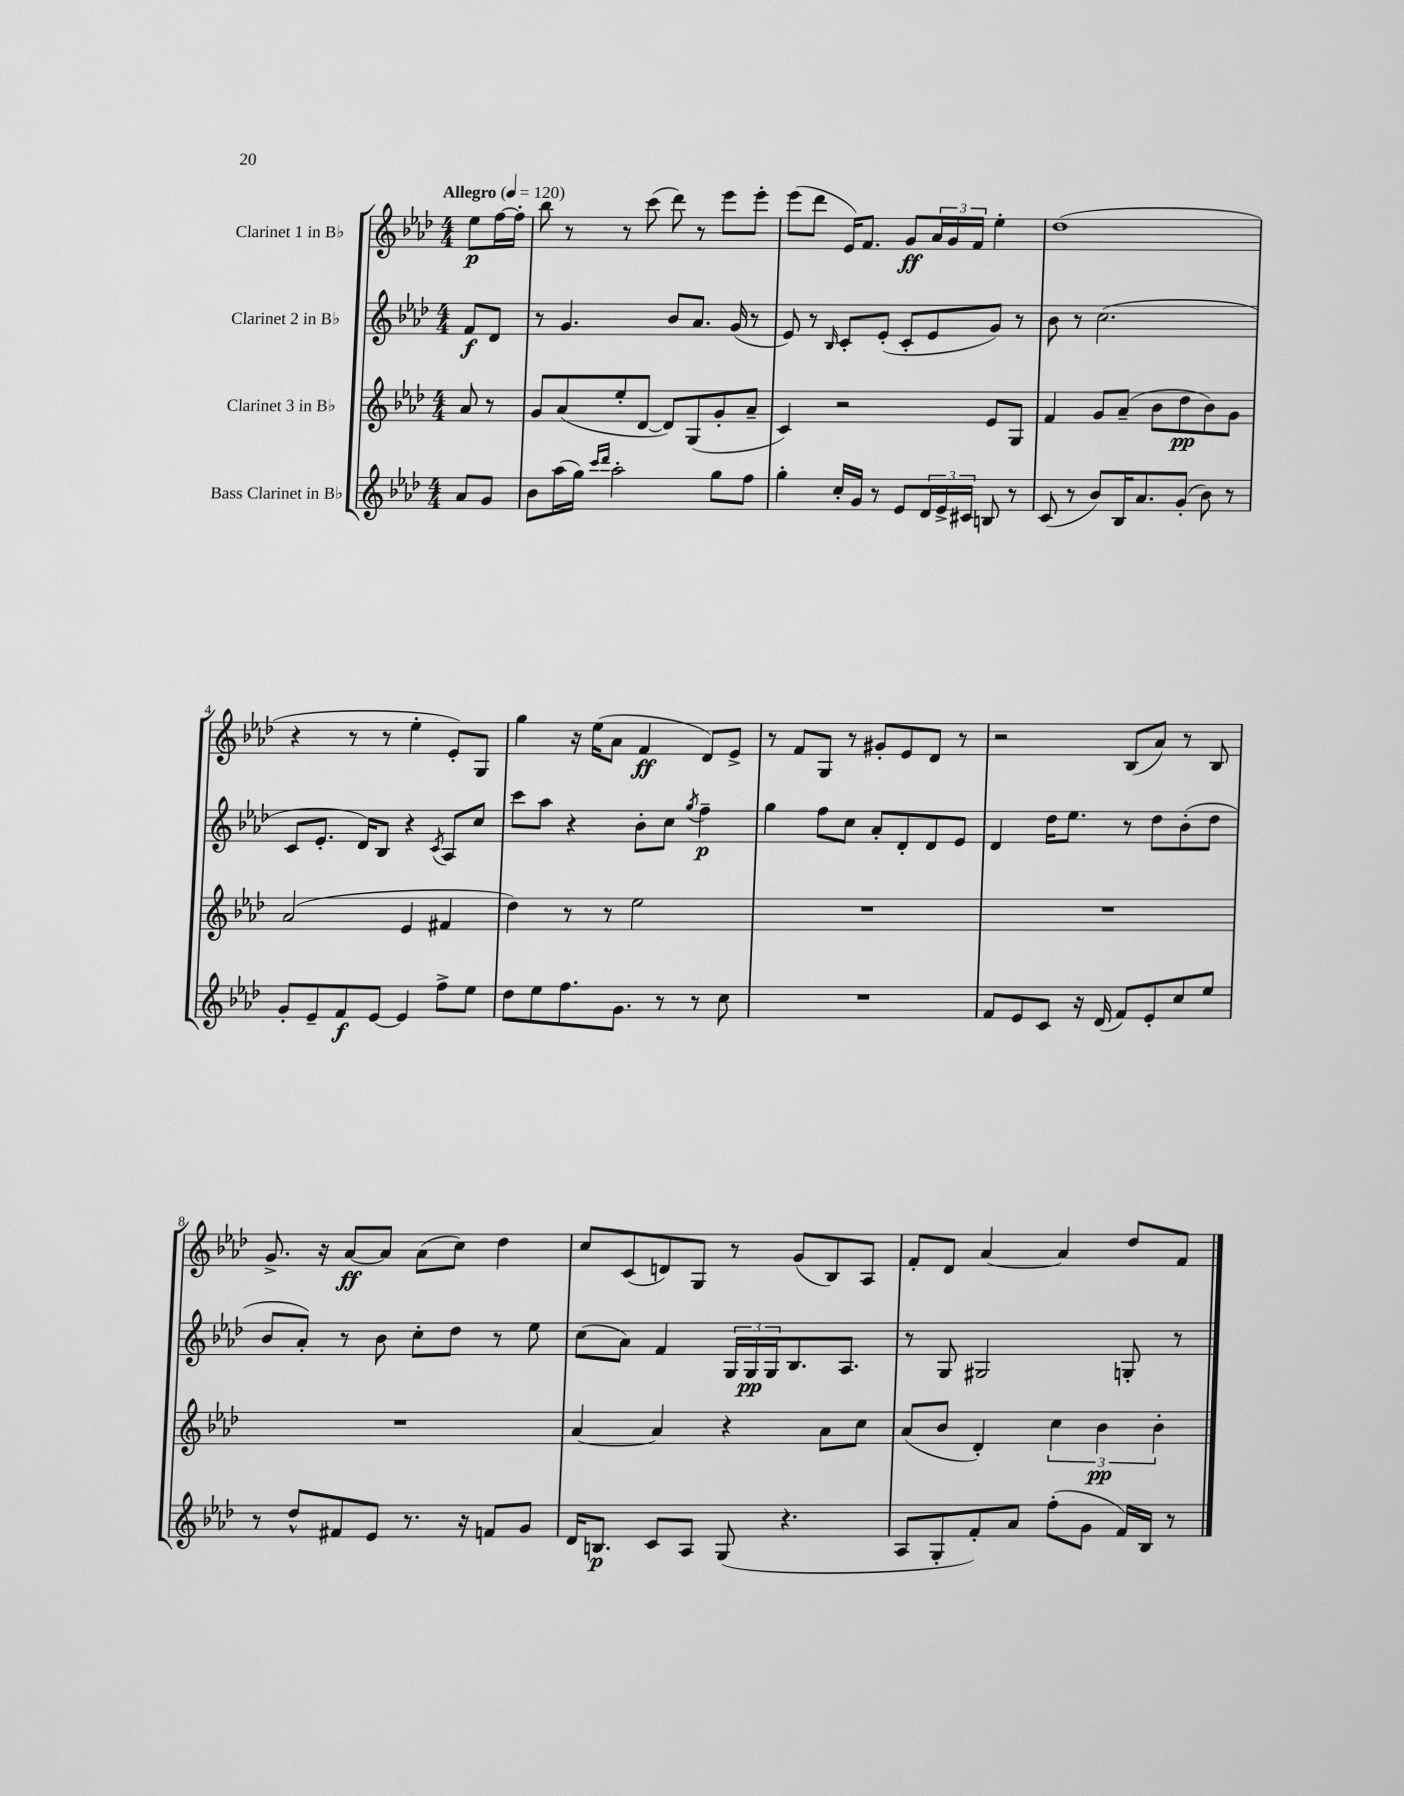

**kern	**dynam	**kern	**dynam	**kern	**dynam	**kern	**dynam
*part4	*part4	*part3	*part3	*part2	*part2	*part1	*part1
*staff4	*staff4	*staff3	*staff3	*staff2	*staff2	*staff1	*staff1
*I"Bass Clarinet in B♭	*	*I"Clarinet 3 in B♭	*	*I"Clarinet 2 in B♭	*	*I"Clarinet 1 in B♭	*
*clefG2	*	*clefG2	*	*clefG2	*	*clefG2	*
*k[b-e-a-d-]	*	*k[b-e-a-d-]	*	*k[b-e-a-d-]	*	*k[b-e-a-d-]	*
*M4/4	*	*M4/4	*	*M4/4	*	*M4/4	*
*MM120	*	*MM120	*	*MM120	*	*MM120	*
=	=	=	=	=	=	=	=
!	!	!	!	!	!	!LO:TX:a:B:t=Allegro	!
8a-/L	.	8a-/	.	8f/L	f	8ee-\L	p
8g/J	.	8r	.	8d-/J	.	[16ff\L	.
.	.	.	.	.	.	16ff'\JJ]	.
=1	=1	=1	=1	=1	=1	=1	=1
8b-\L	.	8g/L	.	8r	.	8bb-\	.
(16aa-\L	.	(8a-/	.	4.g/	.	8r	.
16gg\JJ)	.	.	.	.	.	.	.
16qqccc/LL	.	.	.	.	.	.	.
16qqddd-/JJ	.	.	.	.	.	.	.
2aa-'\	.	8ee-'/	.	.	.	8r	.
.	.	[8d-/J	.	.	.	(8ccc\	.
.	.	8d-/L])	.	8b-/L	.	8ddd-\)	.
.	.	(8G/	.	8.a-/J	.	8r	.
8gg\L	.	8g'/	.	.	.	8eee-\L	.
.	.	.	.	(16g/	.	.	.
8ff\J	.	8a-~/J	.	8r	.	8eee-'\J	.
=2	=2	=2	=2	=2	=2	=2	=2
4gg'\	.	4c/)	.	8e-/)	.	(8eee-\L	.
.	.	.	.	8r	.	8ddd-\J	.
.	.	.	.	16qqB-/	.	.	.
16cc'/LL	.	2r	.	8c'/L	.	16e-/KL)	.
16g/JJ	.	.	.	.	.	8.f/J	.
8r	.	.	.	(8e-'/J	.	.	.
8e-/L	.	.	.	8c'/L	.	8g/L	ff
24d-/L	.	.	.	8e-/	.	24a-/L	.
24e-^/	.	.	.	.	.	24g/	.
24c#X/JJ	.	.	.	.	.	24f/JJ	.
8Bn/	.	8e-/L	.	8g/J)	.	4ee-'\	.
8r	.	8G/J	.	8r	.	.	.
=3	=3	=3	=3	=3	=3	=3	=3
(8c/	.	4f/	.	8b-\	.	(1dd-	.
8r	.	.	.	8r	.	.	.
8b-/L)	.	8g/L	.	(2.cc\	.	.	.
16B-/K	.	(8a-~/J	.	.	.	.	.
8.a-/	.	.	.	.	.	.	.
.	.	8b-\L	.	.	.	.	.
(8g'/J	.	8dd-\	pp	.	.	.	.
8b-\)	.	8b-\)	.	.	.	.	.
8r	.	8g\J	.	.	.	.	.
!!LO:LB:g=z
=4	=4	=4	=4	=4	=4	=4	=4
8g'/L	.	(2a-/	.	8c/L	.	4r	.
8e-~/	.	.	.	8.e-'/J	.	.	.
8f/	f	.	.	.	.	8r	.
.	.	.	.	16d-/KL)	.	.	.
[8e-/J	.	.	.	8B-/J	.	8r	.
4e-/]	.	4e-/	.	4r	.	4ee-'\	.
.	.	.	.	8qc/	.	.	.
8ff^\L	.	4f#X/	.	8A-/L	.	8e-'/L)	.
8ee-\J	.	.	.	8cc/J	.	8G/J	.
=5	=5	=5	=5	=5	=5	=5	=5
8dd-\L	.	4dd-\)	.	8ccc\L	.	4gg\	.
8ee-\	.	.	.	8aa-\J	.	.	.
8.ff\	.	8r	.	4r	.	16r	.
.	.	.	.	.	.	(16ee-\KL	.
.	.	8r	.	.	.	8a-\J	.
8.g\J	.	.	.	.	.	.	.
.	.	2ee-\	.	8b-'\L	.	4f/	ff
8r	.	.	.	8cc\J	.	.	.
.	.	.	.	8qgg/	.	.	.
8r	.	.	.	4ff~\	p	8d-/L)	.
8cc\	.	.	.	.	.	8e-^/J	.
=6	=6	=6	=6	=6	=6	=6	=6
1r	.	1r	.	4gg\	.	8r	.
.	.	.	.	.	.	8f/L	.
.	.	.	.	8ff\L	.	8G/J	.
.	.	.	.	8cc\J	.	8r	.
.	.	.	.	8a-'/L	.	8g#X'/L	.
.	.	.	.	8d-'/	.	8e-/	.
.	.	.	.	8d-/	.	8d-/J	.
.	.	.	.	8e-/J	.	8r	.
=7	=7	=7	=7	=7	=7	=7	=7
8f/L	.	1r	.	4d-/	.	2r	.
8e-/	.	.	.	.	.	.	.
8c/J	.	.	.	16dd-\KL	.	.	.
.	.	.	.	8.ee-\J	.	.	.
16r	.	.	.	.	.	.	.
(16d-/	.	.	.	.	.	.	.
8f/L)	.	.	.	8r	.	(8B-/L	.
8e-'/	.	.	.	8dd-\L	.	8a-/J)	.
8cc/	.	.	.	(8b-'\	.	8r	.
8ee-/J	.	.	.	8dd-\J	.	8B-/	.
!!LO:LB:g=z
=8	=8	=8	=8	=8	=8	=8	=8
8r	.	1r	.	8b-/L	.	8.g^/	.
8dd-^^/L	.	.	.	8a-'/J)	.	.	.
.	.	.	.	.	.	16r	.
8f#X/	.	.	.	8r	.	[8a-/L	ff
8e-/J	.	.	.	8b-\	.	8a-/J]	.
8.r	.	.	.	8cc'\L	.	(8a-\L	.
.	.	.	.	8dd-\J	.	8cc\J)	.
16r	.	.	.	.	.	.	.
8fn/L	.	.	.	8r	.	4dd-\	.
8g/J	.	.	.	8ee-\	.	.	.
=9	=9	=9	=9	=9	=9	=9	=9
16d-/KL	.	[4a-/	.	(8cc\L	.	8cc/L	.
8.Bn/J	p	.	.	.	.	.	.
.	.	.	.	8a-\J)	.	(8c/	.
8c/L	.	4a-/]	.	4f/	.	8dn/)	.
8A-/J	.	.	.	.	.	8G/J	.
(8G/	.	4r	.	24G/LL	.	8r	.
.	.	.	.	24G/	pp	.	.
.	.	.	.	24G/J	.	.	.
4.r	.	.	.	8.B-/	.	(8g/L	.
.	.	8a-\L	.	.	.	8B-/)	.
.	.	.	.	8.A-/J	.	.	.
.	.	8cc\J	.	.	.	8A-/J	.
=10	=10	=10	=10	=10	=10	=10	=10
8A-/L	.	(8a-/L	.	8r	.	8f'/L	.
8G'/	.	8b-/J	.	8G/	.	8d-/J	.
8f'/)	.	4d-'/)	.	2G#X/	.	[4a-/	.
8a-/J	.	.	.	.	.	.	.
(8ff'\L	.	6cc\	.	.	.	4a-/]	.
8g\J	.	.	.	.	.	.	.
.	.	6b-\	pp	.	.	.	.
16f/LL)	.	.	.	8Gn'/	.	8dd-/L	.
16B-/JJ	.	.	.	.	.	.	.
.	.	6b-'\	.	.	.	.	.
8r	.	.	.	8r	.	8f/J	.
==	==	==	==	==	==	==	==
*-	*-	*-	*-	*-	*-	*-	*-
